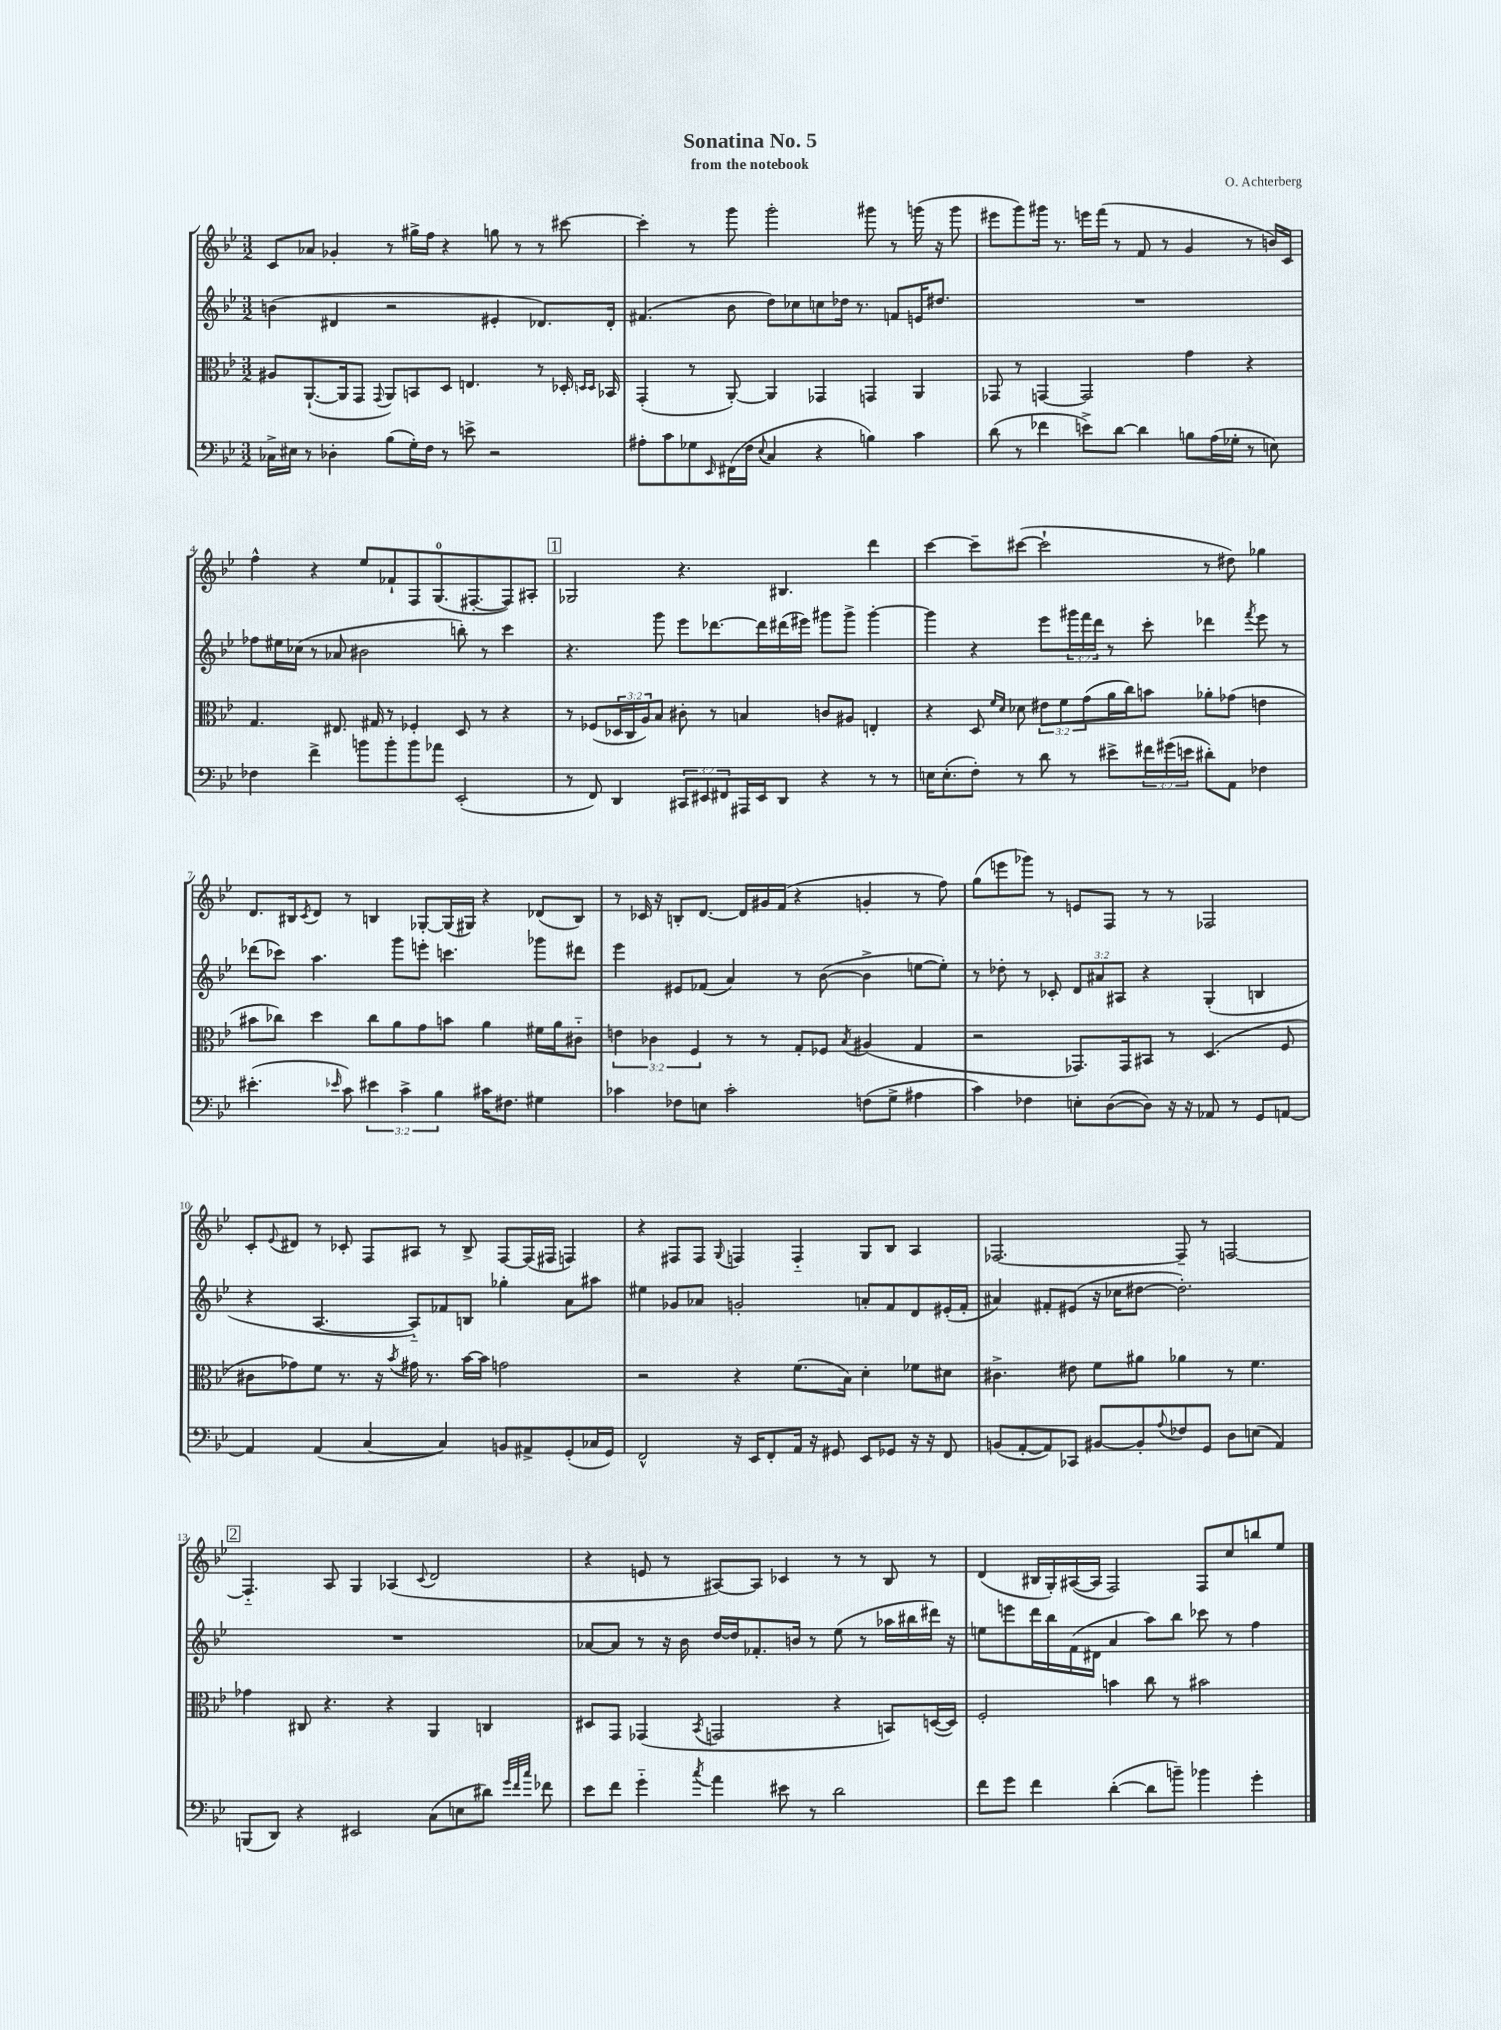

**kern	**kern	**kern	**kern
*staff4	*staff3	*staff2	*staff1
*clefF4	*clefC3	*clefG2	*clefG2
*k[b-e-]	*k[b-e-]	*k[b-e-]	*k[b-e-]
*M3/2	*M3/2	*M3/2	*M3/2
16C-^\LL	8A#/L	(4b\	8c/L
16E#\JJ	.	.	.
8r	([8.AA`/	.	8a-/J
4D-'\	.	4d#/	4g-'/
.	16AA/]k	.	.
.	8GG/J	.	.
.	8qqGG/	.	.
(8B-\L	8AA/L)	2r	8r
16G'\L)	8BB/	.	16gg#^\LL
16F\JJ	.	.	16ff\JJ
8r	8D/J	.	4r
8e^\	4.E/	.	.
2r	.	4e#'/	8gg\
.	.	.	8r
.	8r	8.d-/L)	8r
.	16D-'/	.	[8ccc#\
.	16qqD/LL	.	.
.	16qqD/JJ	.	.
.	16BB-/	16d-'/Jk	.
=	=	=	=
8A#'\L	(4GG'/	(4.f#/	4ccc#'\]
8c\	.	.	.
8G-\	8r	.	8r
16qqEE-/	.	.	.
(16FF#\L	[8AA'/)	8b-\	8ggg\
16F\JJ	.	.	.
8qqE-/	.	.	.
4C/	4AA/]	8dd\L)	2ggg'\
.	.	8cc-\	.
4r	4GG-/	8cc\	.
.	.	16dd-\Jk	.
.	.	8.r	.
4B\)	4GG/	.	8ggg#\
.	.	8f/L	8r
4c\	4AA/	16e/K	(16ggg\
.	.	8.dd#/J	16r
.	.	.	8ggg\
=	=	=	=
(8d\	8GG-/	1.r	8eee#\L
8r	8r	.	8ggg\)
4f-\	[4GG/	.	16ggg#\Jk
.	.	.	8.r
8e^\L)	2GG/]	.	16eee\LL
.	.	.	(16fff\JJ
[8d\J	.	.	8r
4d\]	.	.	8f/
.	.	.	8r
8B\L	4g\	.	4g/
(16A\L	.	.	.
16G-'\JJ	.	.	.
8r	4r	.	8r
8E\)	.	.	16b/LL)
.	.	.	16c/JJ
=	=	=	=
4F-\	4.G/	8ff-\L	4ff^^\
.	.	16ee#\L	.
.	.	(16cc-\JJ	.
4f^\	.	8r	4r
.	8.E#/	8a-/	.
8b\L	.	2b#\	8ee-/L
.	16G#/	.	.
8b'\	8r	.	8f-`/
8b\	4F-'/	.	8F/
8a-\J	.	.	(8.G/
(2EE-'/	8D/	8bb'\)	.
.	.	.	[8.F#'/
.	8r	8r	.
.	4r	4ccc\	8F#/])
.	.	.	8A#'/J
=	=	=	=
8r	8r	4.r	2G-/
8FF/)	(8F-/L	.	.
4DD/	24D-/L	.	.
.	24C/	.	.
.	24A/J)	.	.
.	8B-/J	8ggg\	.
12CC#/L	8c#'\	8eee-\L	4.r
12EE#/	.	.	.
.	8r	[8.ddd-\	.
12FF#/	.	.	.
16AAA#/L	4B/	.	.
16EE#/J	.	16ddd-\]L	.
8DD/J	.	(16ddd#\	4.B#/
.	.	16eee#\JJ)	.
4r	8c/L	8ggg#\L	.
.	8A#/J	8ggg#^\J	.
8r	4E'/	[4ggg#'\	4ddd\
8r	.	.	.
=	=	=	=
16E\LK	4r	4ggg#\]	[4ccc\
(8.E'\	.	.	.
8F'\J)	8D/	4r	8ccc~\]L
.	16qqf/LL	.	.
.	16qqd/JJ	.	.
8r	8d-\	.	([8ccc#\J
8d\	12e#\L	8eee-\L	2ccc#`\]
.	12f\	.	.
8r	.	24ggg#\L	.
.	(12g\	24fff\	.
.	.	24ddd\JJ	.
8e#^\L	16a\L	8r	.
.	16cc\J)	.	.
24f#\L	8b\J	8ccc'\	.
(24g#\	.	.	.
24e\JJ	.	.	.
8d#'\L)	8a-'\L	4ddd-\	8r
8AA\J	(8g-\J	.	8dd#\)
.	.	8qfff/	.
4F-\	4e\	8eee-\	4gg-\
.	.	8r	.
=	=	=	=
(4.e#'\	8b#\L	(8ddd-\L	8.d/L
.	8cc-\J)	8ccc-\J)	.
.	.	.	16B#/k
.	.	.	8qc/
.	4dd\	4.aa\	8d/J
16qqe-/	.	.	.
8c\)	.	.	8r
6e#\	8cc-\L	.	4B/
.	8a\	8ggg\L	.
6c^\	.	.	.
.	8g\	8eee'\J	[8G-'/L
6B-\	.	.	.
.	8b\J	4.ccc\	(16G-/]L
.	.	.	16G#/JJ)
16c#\LK	4a\	.	4r
8.F#\J	.	.	.
4G#\	16f#\LL	8ggg-\L	(8d-/L
.	16a\J	.	.
.	8c#'~\J	8ddd#\J	8B/J)
=	=	=	=
4c-\	6e\	4eee-\	8r
.	.	.	16c-/
.	6c-\	.	.
.	.	.	16r
8F-\L	.	8e#/L	8B'/L
.	6F/	.	.
8E\J	.	(8f-/J	[8.d/J
2c-'\	8r	4a/)	.
.	.	.	16d/]LL
.	8r	.	16g#/
.	.	.	(16f/JJ
.	8G'/L	8r	4r
.	8F-/J	([8b-\	.
.	8qB-/	.	.
(8F\L	(4A#/	4b-^\]	4g'/
8G^\J	.	.	.
4A#\	4G/	[8ee\L	8r
.	.	8ee'\]J)	8ff\)
=	=	=	=
4c\)	2r	8r	(8gg\L
.	.	8dd-'\	8eee\
4F-\	.	8r	8ggg-\J)
.	.	8c-'/	8r
8E'\L	8.GG-/L)	12d/L	8e/L
.	.	12a#/	.
([8D\	.	.	8F/J
.	.	12A#/J	.
.	16GG-/k	.	.
8D\]J)	8BB#/J	4r	8r
16r	8r	.	8r
16r	.	.	.
8AA-/	(4.D/	(4G'/	2F-/
8r	.	.	.
8GG/L	.	4B/	.
[8AA/J	8F/	.	.
=	=	=	=
4AA/]	8c#\L	4r	8c'/L
.	.	.	8qqe-/
.	8g-\)	.	8d#/J
(4AA/	8f\J	[4.A/	8r
.	8.r	.	8c-'/
[4C/	.	.	8F/L
.	16r	.	.
.	8qb-/	.	.
.	16g#\	8A'~/]L)	8A#/J
.	8.r	.	.
4C/])	.	8f-/	8r
.	[16b-\LL	8B/J	8B-^/
.	16b-\]JJ	.	.
8BB/L	2g\	4gg-'\	[8F/L
8AA#^/	.	.	(16F/]L
.	.	.	16F#/JJ
(8GG'/	.	8a\L	4F/)
16C-/L	.	8aa#\J	.
16GG/JJ)	.	.	.
=	=	=	=
2FF^^/	2r	4ee#\	4r
.	.	8g-/L	8F#/L
.	.	8a-/J	8F#/J
.	.	.	8qqG/
16r	4r	2g'/	4F/
16EE-/LK	.	.	.
8FF'/	.	.	.
16AA/Jk	(8.f\L	.	4F'~/
16r	.	.	.
8GG#/	.	.	.
.	16B-\Jk)	.	.
8EE-/L	4d'\	8a'/L	8G/L
8GG-/J	.	8f/	8B-/J
16r	8f-\L	8d/	4A/
16r	.	.	.
8FF/	8d#\J	(16e#'/L	.
.	.	16f'/JJ	.
=	=	=	=
(8BB/L	4.c#^\	4a#/)	[2.F-/
[8AA'/	.	.	.
8AA/])	.	8f#'/L	.
8CC-/J	8e#\	(8e#/J	.
[8BB#/L	8f\L	16r	.
.	.	16cc-\LK	.
8BB#'/]	8a#\J	[8dd#\J	.
8qqA/	.	.	.
8F-/	4a-\	2.dd#'\])	8F-~/]
8GG/J	.	.	8r
8D\L	8r	.	[2F/
(8E\J	4.f\	.	.
4AA/)	.	.	.
=	=	=	=
(8BBB/L	4g-\	1.r	4.F'~/]
8DD/J)	.	.	.
4r	8C#/	.	.
.	4.r	.	8A/
2EE#/	.	.	4G/
.	4r	.	(4A-/
.	.	.	8qqc/
(8C\L	4AA/	.	2d/
8E\	.	.	.
8d#\J)	4C/	.	.
32qqg/LLL	.	.	.
32qqf/	.	.	.
32qqcc/JJJ	.	.	.
8f-\	.	.	.
=	=	=	=
8e-\L	8D#/L	[8a-/L	4r
8f\J	8GG/J	8a-/]J	.
4g'~\	(4GG-/	8r	8e/
.	.	16r	8r
.	.	16b-\	.
8qcc/	8qBB-/	.	.
4a\	2GG/	[16dd/LL	[8A#/L)
.	.	16dd/]J	.
.	.	8.f-'/	8A#/]J
8e#\	.	.	4c-/
.	.	16b/Jk	.
8r	.	8r	.
2d\	4r	(8ee-\	8r
.	.	8r	8r
.	8BB/L)	16aa-\LL	8B-/
.	.	16bb#\	.
.	([16D/L	16ddd#\JJ)	8r
.	16D/]JJ)	16r	.
=	=	=	=
8f\L	2F'/	8ee\L	(4d/
8g\J	.	8eee\	.
4f\	.	16ddd\L	16B#/LL
.	.	16bb-\	16G'/)
.	.	(16f\	([16A#/
.	.	16d#\JJ	16A#/]JJ
([4d'\	4b\	4a/	2F/)
8d\]L	8cc\	8aa\L)	.
8b~\J)	8r	8bb-\J	.
4b-\	2b#\	8ccc-\	8F/L
.	.	8r	8cc/
4g'\	.	4ff\	8bb/
.	.	.	8ee-/J
==	==	==	==
*-	*-	*-	*-
